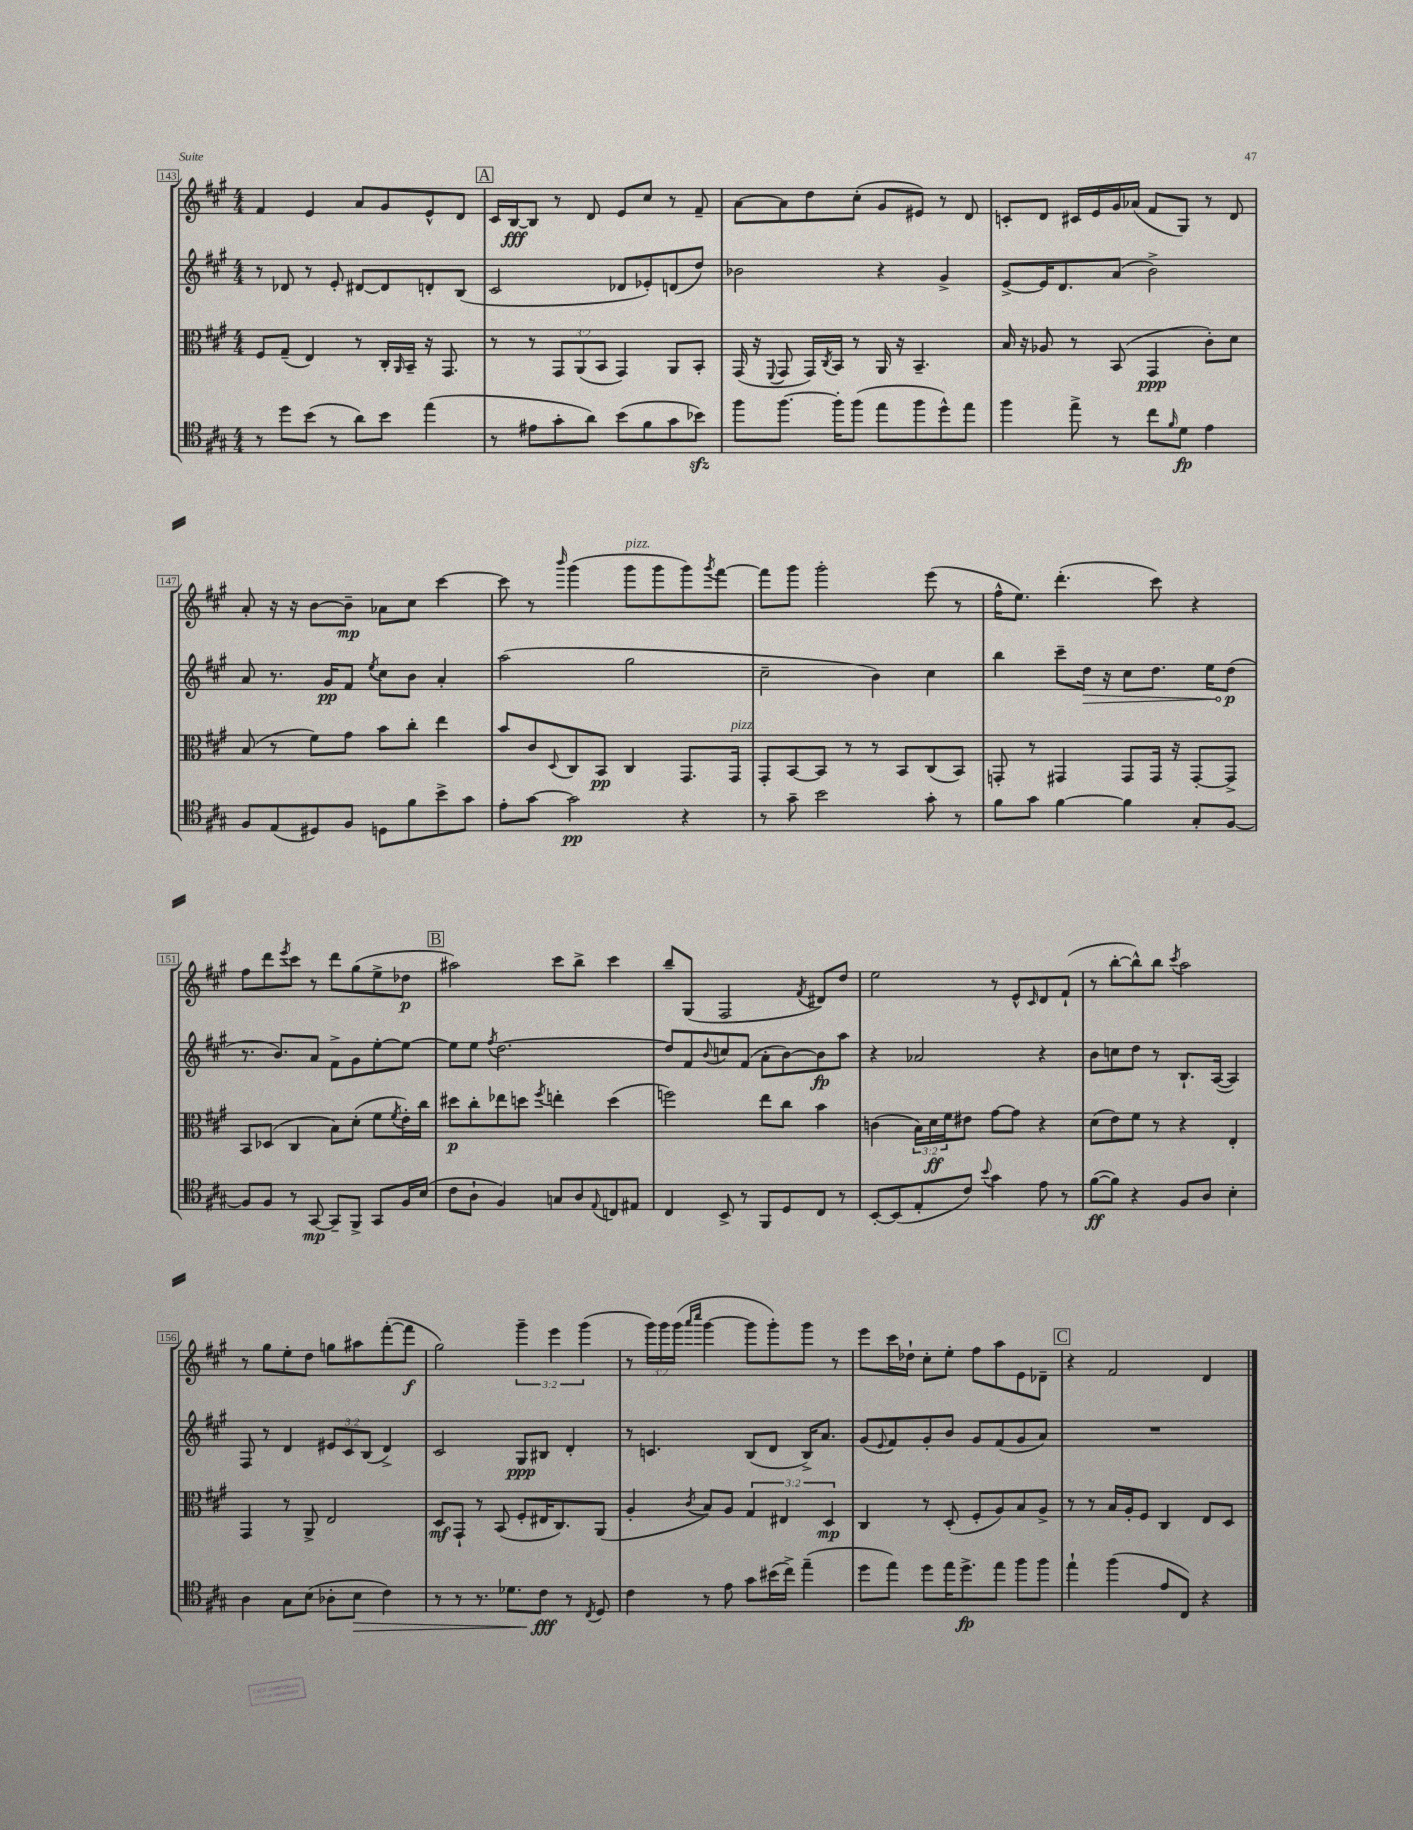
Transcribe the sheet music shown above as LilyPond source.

<<
\new StaffGroup <<
\new Staff = "s0" {
    \clef treble \key a \major \numericTimeSignature \time 4/4 \override Staff.TupletNumber.text = #tuplet-number::calc-fraction-text
    fis'4 e'4 a'8 gis'8 e'8-^ d'8 |
    \mark \markup { \box "A" } cis'16 b16~\fff b8 r8 d'8 e'8 cis''8 r8 fis'8-- |
    a'8~ a'8 d''8 cis''8-.( gis'8 eis'8) r8 d'8 |
    c'8-. d'8 cis'16 e'16 gis'16 aes'16( fis'8 gis8) r8 d'8 |
    a'8-. r16 r16 b'8~ b'8--\mp aes'8 cis''8 cis'''4~ |
    cis'''8 r8 \grace { b'''16 } gis'''4( gis'''8^\markup { \italic "pizz." } gis'''8 gis'''8) \acciaccatura { gis'''8 } fis'''8~ |
    fis'''8 gis'''8 gis'''2-. e'''8( r8 |
    fis''16-^ e''8.) d'''4.-.( cis'''8) r4 |
    fis''8 d'''8 \acciaccatura { e'''8 } cis'''8 r8 d'''8 gis''8( e''8-> des''8\p |
    \mark \markup { \box "B" } ais''2) cis'''8 b''8-> cis'''4 |
    b''8-- gis8( fis2 \acciaccatura { fis'8 } dis'8) d''8 |
    e''2 r8 e'8-^ \grace { cis'16 } d'8 fis'8-!( |
    r8 b''8~-. b''8-^) b''8 \acciaccatura { cis'''8 } a''2 |
    r8 gis''8 e''8-. d''8 g''8 ais''8 fis'''8~-.( fis'''8\f |
    gis''2) \tuplet 3/2 { gis'''4-- e'''4 gis'''4( } |
    r8 \tuplet 3/2 { gis'''16) gis'''16 gis'''16( } \grace { a'''16 cis''''16 } gis'''4~ gis'''8 gis'''8-.) gis'''8 r8 |
    e'''8 cis'''16 des''16-! cis''8-. e''8-. fis''8 a''8 e'8 des'8-- |
    \mark \markup { \box "C" } r4 fis'2 d'4 \bar "|." |
}
\new Staff = "s1" {
    \clef treble \key a \major \numericTimeSignature \time 4/4 \override Staff.TupletNumber.text = #tuplet-number::calc-fraction-text
    r8 des'8 r8 e'8-. dis'8~ dis'8 d'8-. b8( |
    \mark \markup { \box "A" } cis'2 des'8 ees'8-.) d'8( d''8) |
    bes'2 r4 gis'4-> |
    e'8~-> e'16 d'8. a'8( b'2->) |
    a'8 r8. gis'16\pp fis'8 \acciaccatura { e''8 } cis''8 b'8 a'4-. |
    a''2( gis''2 |
    cis''2-- b'4) cis''4 |
    b''4 cis'''8-- \once \override Hairpin.circled-tip = ##t d''16\> r16 cis''8 d''8. e''16 d''8\p\!( |
    r8. b'8.) a'8 fis'8-> gis'8 e''8~-. e''8~ |
    \mark \markup { \box "B" } e''8 e''8 \acciaccatura { fis''8 } d''2.~ |
    d''8 fis'8 \appoggiatura { b'8 } c''8 fis'8( a'8-. b'8~) b'8\fp a''8 |
    r4 aes'2 r4 |
    b'8 c''8 d''8 r8 b8.-! a16~( a4) |
    fis8 r8 d'4 \tuplet 3/2 { eis'8 cis'8 b8( } d'4->) |
    cis'2 gis8\ppp bis8 d'4-. |
    r8 c'4. b8( d'8 b16->) a'8. |
    gis'8( \appoggiatura { e'8 } fis'8) gis'8-. b'8 gis'8 fis'8( gis'8 a'8) |
    \mark \markup { \box "C" } R1 \bar "|." |
}
\new Staff = "s2" {
    \clef alto \key a \major \numericTimeSignature \time 4/4 \override Staff.TupletNumber.text = #tuplet-number::calc-fraction-text
    fis8 gis8--( e4) r8 cis16-. \grace { a,16 } b,16-- r16 gis,8. |
    \mark \markup { \box "A" } r8 r8 \tuplet 3/2 { gis,8 a,8( b,8 } gis,4) a,8 b,8-. |
    gis,16( r16 \appoggiatura { fis,8 } gis,8 gis,16) \acciaccatura { cis8 } b,16 r8 a,16 r16 b,4.-- |
    b16 r16 aes8 r8 b,8( gis,4\ppp cis'8-.) d'8 |
    b8( r8 fis'8) gis'8 b'8 cis''8-. e''4 |
    b'8 cis'8 \appoggiatura { d8 } cis8 b,8\pp cis4 gis,8. gis,16^\markup { \italic "pizz." } |
    gis,8-. b,8~ b,8 r8 r8 b,8 cis8( b,8) |
    g,8-. r8 gis,4 gis,8 gis,16 r16 gis,8~-. gis,8-> |
    b,8 des8( cis4 b8) d'8-.( fis'8 \acciaccatura { fis'8 } e'16-.) cis''16 |
    \mark \markup { \box "B" } dis''8\p cis''8-. ees''8 d''8 \acciaccatura { fis''8 } e''4-. d''4( |
    f''2) e''8 cis''8 b'4 |
    c'4( \tuplet 3/2 { b16) d'16\ff fis'16 } eis'8 gis'8~ gis'8 r4 |
    d'8( e'8) fis'8 r8 r4 e4-. |
    gis,4 r8 a,8-> e2 |
    d8\mf gis,8-! r8 b,8( fis8-. eis16 cis8.) a,8( |
    a4-. \acciaccatura { cis'8 } b8) a8 \tuplet 3/2 { gis4 eis4 d4\mp } |
    cis4 r8 d8-.( fis8-. a8) b8 a8-> |
    \mark \markup { \box "C" } r8 r8 b16 a16-. fis8 cis4 e8 d8 \bar "|." |
}
\new Staff = "s3" {
    \clef tenor \key a \major \numericTimeSignature \time 4/4
    r8 d''8 b'8( r8 a'8) b'8 e''4( |
    \mark \markup { \box "A" } r8 eis'8 gis'8-. a'8) b'8( fis'8 gis'8 bes'8\sfz) |
    fis''8 fis''8.~ fis''16-. fis''8( e''8 fis''8 d''8-^) e''8 |
    fis''4 e''8-> r8 cis''8 \grace { fis'16 } d'8\fp e'4 |
    fis8 e8( dis8) fis8 d8 fis'8 b'8-> gis'8 |
    e'8-. gis'8~ gis'2\pp r4 |
    r8 gis'8-- b'2 gis'8-. r8 |
    fis'8 gis'8 fis'4~ fis'4 gis8-. fis8~ |
    fis8 fis8 r8 gis,8~\mp gis,8-- fis,8-> gis,8 fis16 b16( |
    \mark \markup { \box "B" } cis'8 a8-! fis4) g8 a8 \appoggiatura { e8 } c8 eis8 |
    cis4 b,8-> r8 fis,8 d8 cis8 r8 |
    b,8~-. b,8( e8-. cis'8) \appoggiatura { b'8 } gis'4 e'8 r8 |
    fis'8~\ff( fis'8) r4 fis8 a8 b4-. |
    a4 gis8 b8( aes8-. b8\> cis'4) |
    r8 r8 r8. des'8. cis'8\fff\! r8 \acciaccatura { cis8 } d8 |
    cis'4 r8 e'8 gis'8 bis'16( cis''16->) e''4--( |
    d''8 e''8) d''8 e''16 d''8.->\fp e''8 fis''8 fis''8 |
    \mark \markup { \box "C" } e''4-! fis''4( e'8 cis8) r4 \bar "|." |
}
>>
>>
\layout { \context { \Score currentBarNumber = #143 \override BarNumber.stencil = #(make-stencil-boxer 0.1 0.3 ly:text-interface::print) } }
